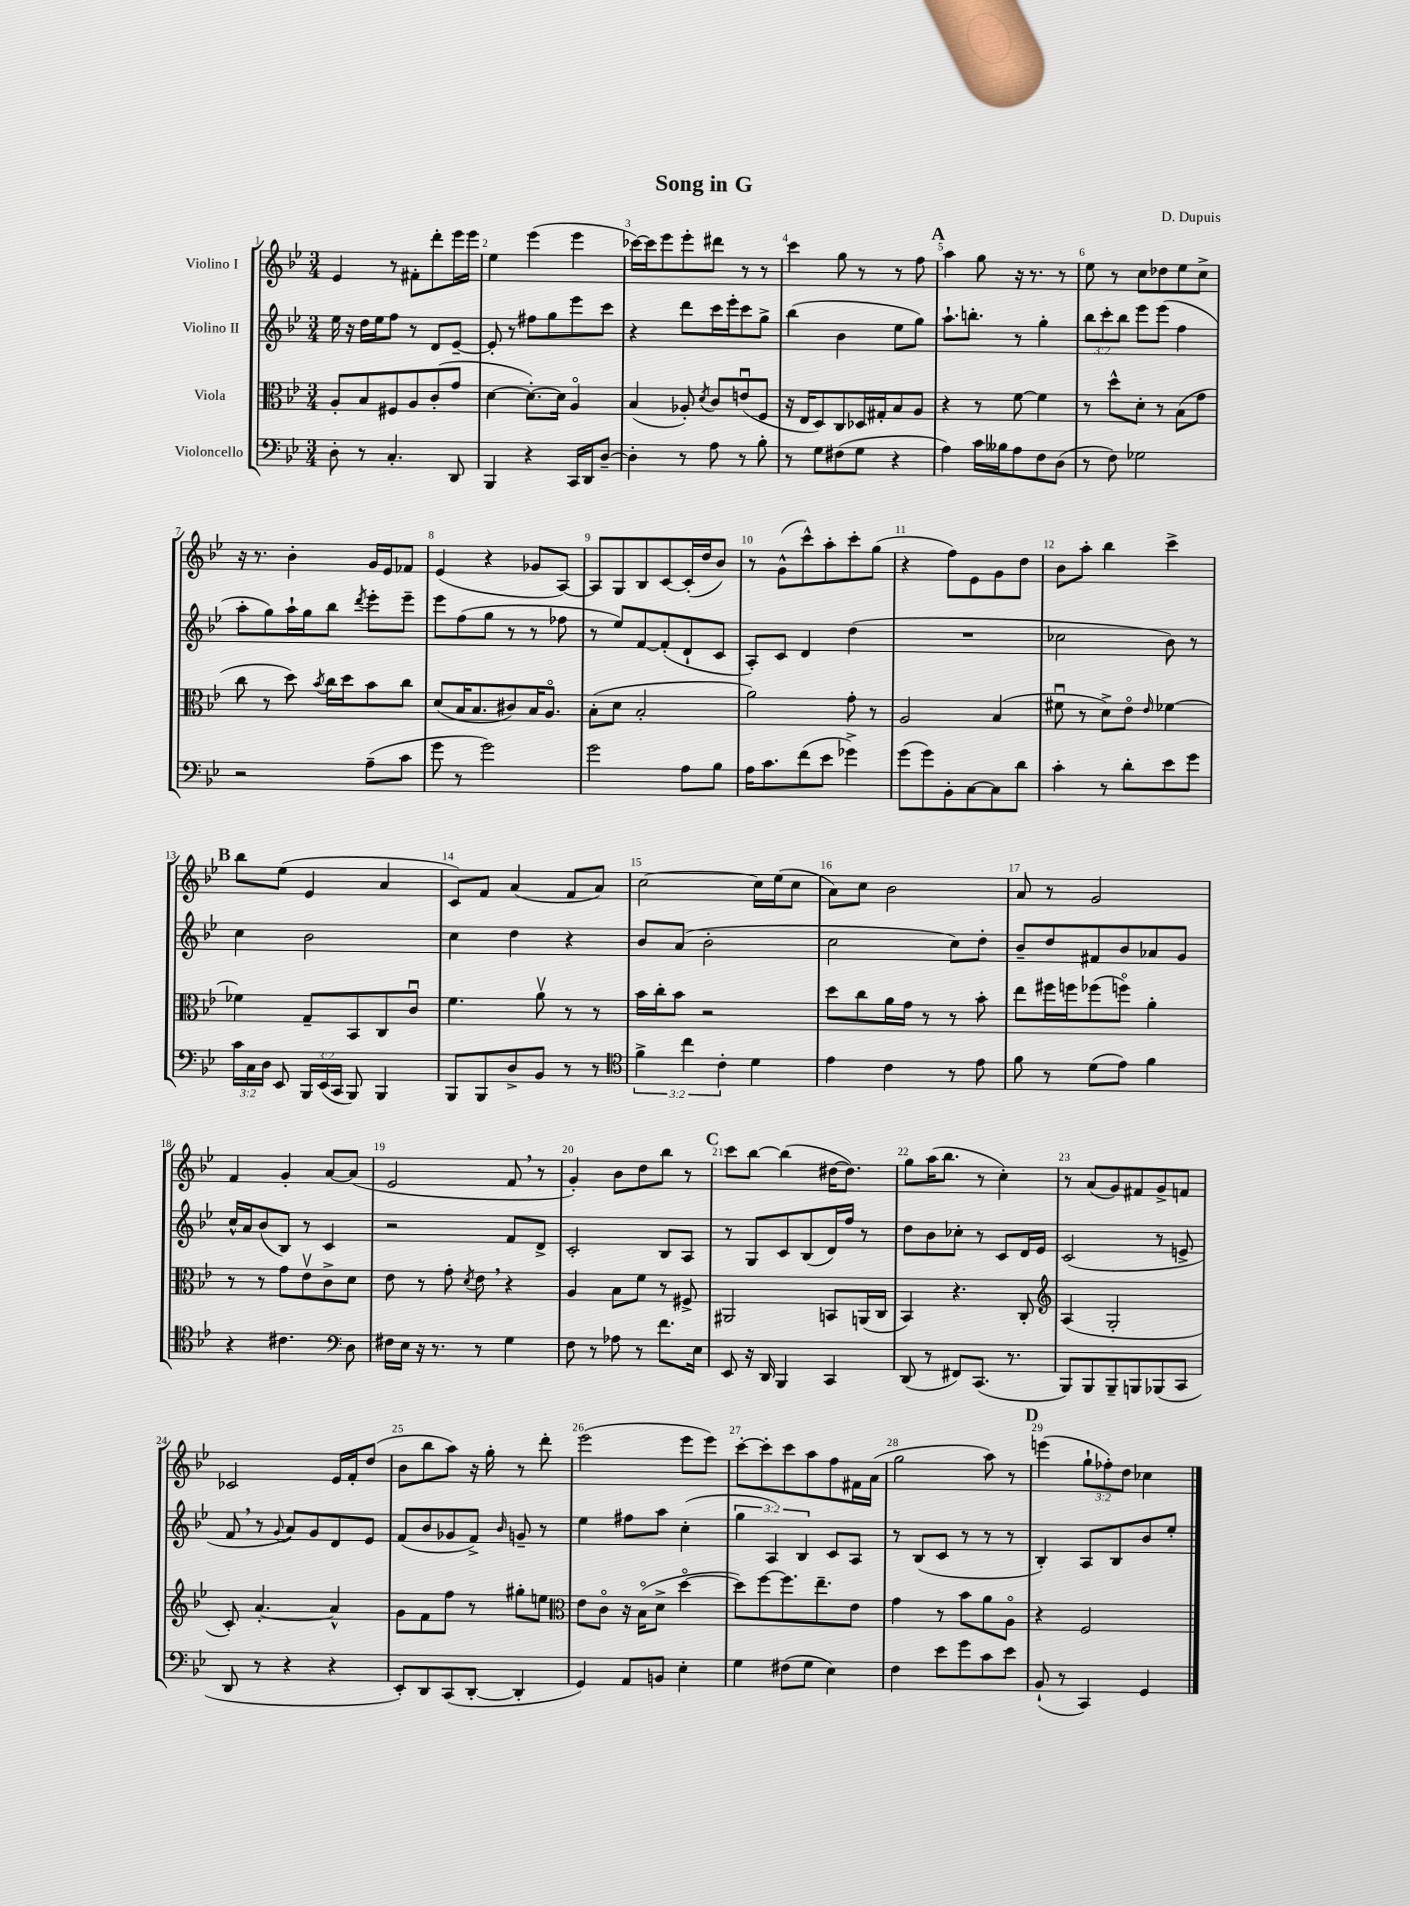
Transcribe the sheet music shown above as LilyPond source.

\header { title = "Song in G" composer = "D. Dupuis" }
<<
\new StaffGroup <<
\new Staff = "s0" \with { instrumentName = "Violino I" } {
    \clef treble \key bes \major \numericTimeSignature \time 3/4 \override Staff.TupletNumber.text = #tuplet-number::calc-fraction-text
    \autoBeamOff ees'4 r8 fis'8[-. d'''8-. ees'''16 ees'''16] |
    ees''4 ees'''4( ees'''4 |
    ces'''16[~) ces'''16 ees'''8 ees'''8-. dis'''8] r8 r8 |
    c'''4 g''8 r8 r8 f''8 |
    \mark \markup { \bold "A" } a''4 g''8 r16 r8. r8 |
    ees''8 r8 c''8[ des''8 ees''8 c''8]-> |
    r16 r8. bes'4-. g'16[ ees'16 fes'8] |
    ees'4( r4 ges'8[ a8]~) |
    a8[ g8 bes8 c'8~ c'16-.( d''16 bes'8]) |
    r8 g'8[-^( c'''8-^) a''8-. c'''8-. g''8]( |
    r4 f''8[) ees'8 g'8 d''8] |
    bes'8[ a''8]-. bes''4 c'''4-> |
    \mark \markup { \bold "B" } bes''8[ ees''8]( ees'4 a'4 |
    c'8[) f'8] a'4( f'8[ a'8]) |
    c''2~ c''16[ ees''16( c''8] |
    a'8[) c''8] bes'2 |
    a'8 r8 g'2 |
    f'4 g'4-. a'8[~ a'8]( |
    ees'2 f'8 \breathe r8 |
    g'4-.) bes'8[ d''8 bes''8] r8 |
    \mark \markup { \bold "C" } c'''8[ bes''8]~ bes''4( dis''16[~ dis''8.]) |
    g''8[ a''16( bes''8.] r8 c''4-.) |
    r8 a'8[( g'8) fis'8 g'8-> f'8] |
    ces'2 ees'16[ f'16-. d''8]( |
    bes'8[ bes''8 a''8]) r16 g''16-. r8 d'''8-. |
    ees'''2( ees'''8[ ees'''8]) |
    c'''8[~-. c'''8-. c'''8 a''8 f''8 fis'16 a'16]( |
    g''2 a''8) r8 |
    \mark \markup { \bold "D" } e'''4( \tuplet 3/2 { g''8[-! fes''8-.) d''8] } ces''4 \bar "|." |
}
\new Staff = "s1" \with { instrumentName = "Violino II" } {
    \clef treble \key bes \major \numericTimeSignature \time 3/4 \override Staff.TupletNumber.text = #tuplet-number::calc-fraction-text
    \autoBeamOff ees''16 r16 d''16[ ees''16 f''8] r8 d'8[ ees'8]~-- |
    ees'8-. r8 fis''8[ g''8 ees'''8 c'''8] |
    r4 d'''8[ c'''16 ees'''16-. c'''8 g''8]-> |
    bes''4( bes'4 ees''8[ g''8]) |
    \mark \markup { \bold "A" } a''8.[-! b''8.]-. r8 g''4-. |
    \tuplet 3/2 { bes''8[ c'''8-. bes''8] } ees'''8[ ees'''8]( f''4 |
    a''8[-. g''8) a''16-! g''16 bes''8] \acciaccatura { d'''8 } ees'''8[-. ees'''8]-- |
    ees'''8[ f''8( g''8] r8 r8 fes''8 |
    r8 ees''8[) f'8~ f'8-.( d'8-! c'8] |
    a8[-.) c'8] d'4 d''4( |
    R2. |
    ces''2 bes'8) r8 |
    \mark \markup { \bold "B" } c''4 bes'2 |
    c''4 d''4 r4 |
    bes'8[ a'8]( bes'2-. |
    c''2 c''8[) d''8]-. |
    bes'8[-- d''8 fis'8 bes'8 aes'8 g'8] |
    c''16[-^ a'16 bes'8( bes8]) r8 c'4 |
    r2 f'8[ d'8]-> |
    c'2-. bes8[ a8] |
    \mark \markup { \bold "C" } r8 g8[ c'8 bes8( d'16) f''16] r8 |
    d''8[ bes'8 ces''8]-. r8 c'8[ d'16 ees'16] |
    c'2( r8 e'8-> |
    f'8 \breathe r8 \appoggiatura { g'8 } a'8[) g'8 d'8 ees'8] |
    f'8[( bes'8 ges'8 f'8]->) \grace { bes'16 } g'8-- r8 |
    ees''4 fis''8[ a''8] c''4-.( |
    \tuplet 3/2 { g''4 a4) bes4 } c'8[ a8] |
    r8 bes8[( c'8] r8 r8 r8 |
    \mark \markup { \bold "D" } bes4-.) a8[ bes8 bes'8 ees''8]-. \bar "|." |
}
\new Staff = "s2" \with { instrumentName = "Viola" } {
    \clef alto \key bes \major \numericTimeSignature \time 3/4
    \autoBeamOff a8[-. bes8 fis8 a8 c'8-.( g'8] |
    d'4~ d'8.[~-.) d'16] a4\flageolet |
    bes4( aes8-.) \acciaccatura { d'8 } c'8[ e'8\downbow( f8] |
    r16 ees16[ d8) c8 des16 gis16-. bes8 a8] |
    \mark \markup { \bold "A" } r4 r8 f'8~ f'4 |
    r8 d''8[-^ d'8]-. r8 bes8[( g'8] |
    c''8 r8 d''8) \acciaccatura { bes'8 } c''16[ d''16 bes'8 c''8] |
    d'8[( bes16 bes8. cis'8) bes16 a8.]\flageolet |
    bes8[-.( d'8] bes2-. |
    a'2) g'8-. r8 |
    a2 bes4( |
    fis'8\downbow r8 d'8[->) ees'8]\flageolet \grace { ees'16 } fes'4~ |
    \mark \markup { \bold "B" } fes'4 g8[-- bes,8 c8 c'8]\downbow |
    f'4. a'8\upbow r8 r8 |
    bes'16[ c''16-. bes'8] r2 |
    d''8[ c''8 a'16 g'16] r8 r8 bes'8-. |
    ees''8[ fis''16 f''16 fes''8( f''8]\flageolet) a'4-. |
    r8 r8 g'8[ ees'8\upbow c'8-> d'8] |
    ees'8 r8 g'8-. \acciaccatura { d'8 } ees'8 \breathe r4 |
    a4 bes8[ f'8] r8 fis8-> |
    \mark \markup { \bold "C" } ais,2 b,8[ a,16( c16] |
    bes,4) r4. c8-. |
    \clef treble a4( g2-. |
    c'8-.) a'4.~-. a'4-^ |
    g'8[ f'8 f''8] r8 gis''8[-. e''8] |
    \clef alto ees'8[ c'8]\flageolet r16 bes16[\flageolet( d'8]-> d''4~\flageolet |
    d''8[) f''8~ f''8. ees''8.-- ees'8] |
    g'4 r8 bes'8[ a'8 a8]\flageolet |
    \mark \markup { \bold "D" } r4 f2 \bar "|." |
}
\new Staff = "s3" \with { instrumentName = "Violoncello" } {
    \clef bass \key bes \major \numericTimeSignature \time 3/4 \override Staff.TupletNumber.text = #tuplet-number::calc-fraction-text
    \autoBeamOff d8-. r8 c4.-. d,8 |
    bes,,4 r4 c,16[ d,16 d8]~-- |
    d4-. r8 a8 r8 bes8-. |
    r8 g8[ fis8( g8] r4 |
    \mark \markup { \bold "A" } a4) c'16[ beses16 a8 f8 d8]( |
    r8 f8) ges2 |
    r2 a8[--( c'8] |
    g'8 r8 g'2) |
    g'2 a8[ bes8] |
    a16[ c'8. f'8( ees'8] ges'4->) |
    g'8[( g'8) bes,8-. c8~ c8 d'8] |
    c'4-. r8 d'8[-. ees'8 g'8] |
    \mark \markup { \bold "B" } \tuplet 3/2 { c'16[ c16 d16] } ees,8 \tuplet 3/2 { bes,,16[ ees,16( c,16] } bes,,8) bes,,4 |
    bes,,8[ bes,,8 d8-> bes,8] r8 r8 |
    \clef tenor \tuplet 3/2 { f'4-> c''4 c'4-. } d'4 |
    ees'4 c'4 r8 ees'8 |
    f'8 r8 d'8[( ees'8]) f'4 |
    r4 cis'4. \clef bass d8 |
    fis16[ ees16] r16 r8. r8 g4 |
    f8 r8 aes8 r8 f'8.[ ees16] |
    \mark \markup { \bold "C" } ees,8 r16 d,16 bes,,4 c,4 |
    d,8( r8 fis,8[) c,8.]( r8. |
    bes,,8[) bes,,8 bes,,8-- b,,8 bes,,8( c,8] |
    d,8 r8 r4 r4 |
    ees,8[-.) d,8 c,8( d,8]~-. d,4-. |
    g,4) a,8[ b,8] ees4-. |
    g4 fis8[( g8] ees4) |
    f4 ees'8[ g'8 c'8 ees'8] |
    \mark \markup { \bold "D" } bes,8-!( r8 c,4) g,4 \bar "|." |
}
>>
>>
\layout { \context { \Score \override BarNumber.break-visibility = ##(#f #t #t) barNumberVisibility = #all-bar-numbers-visible } }
